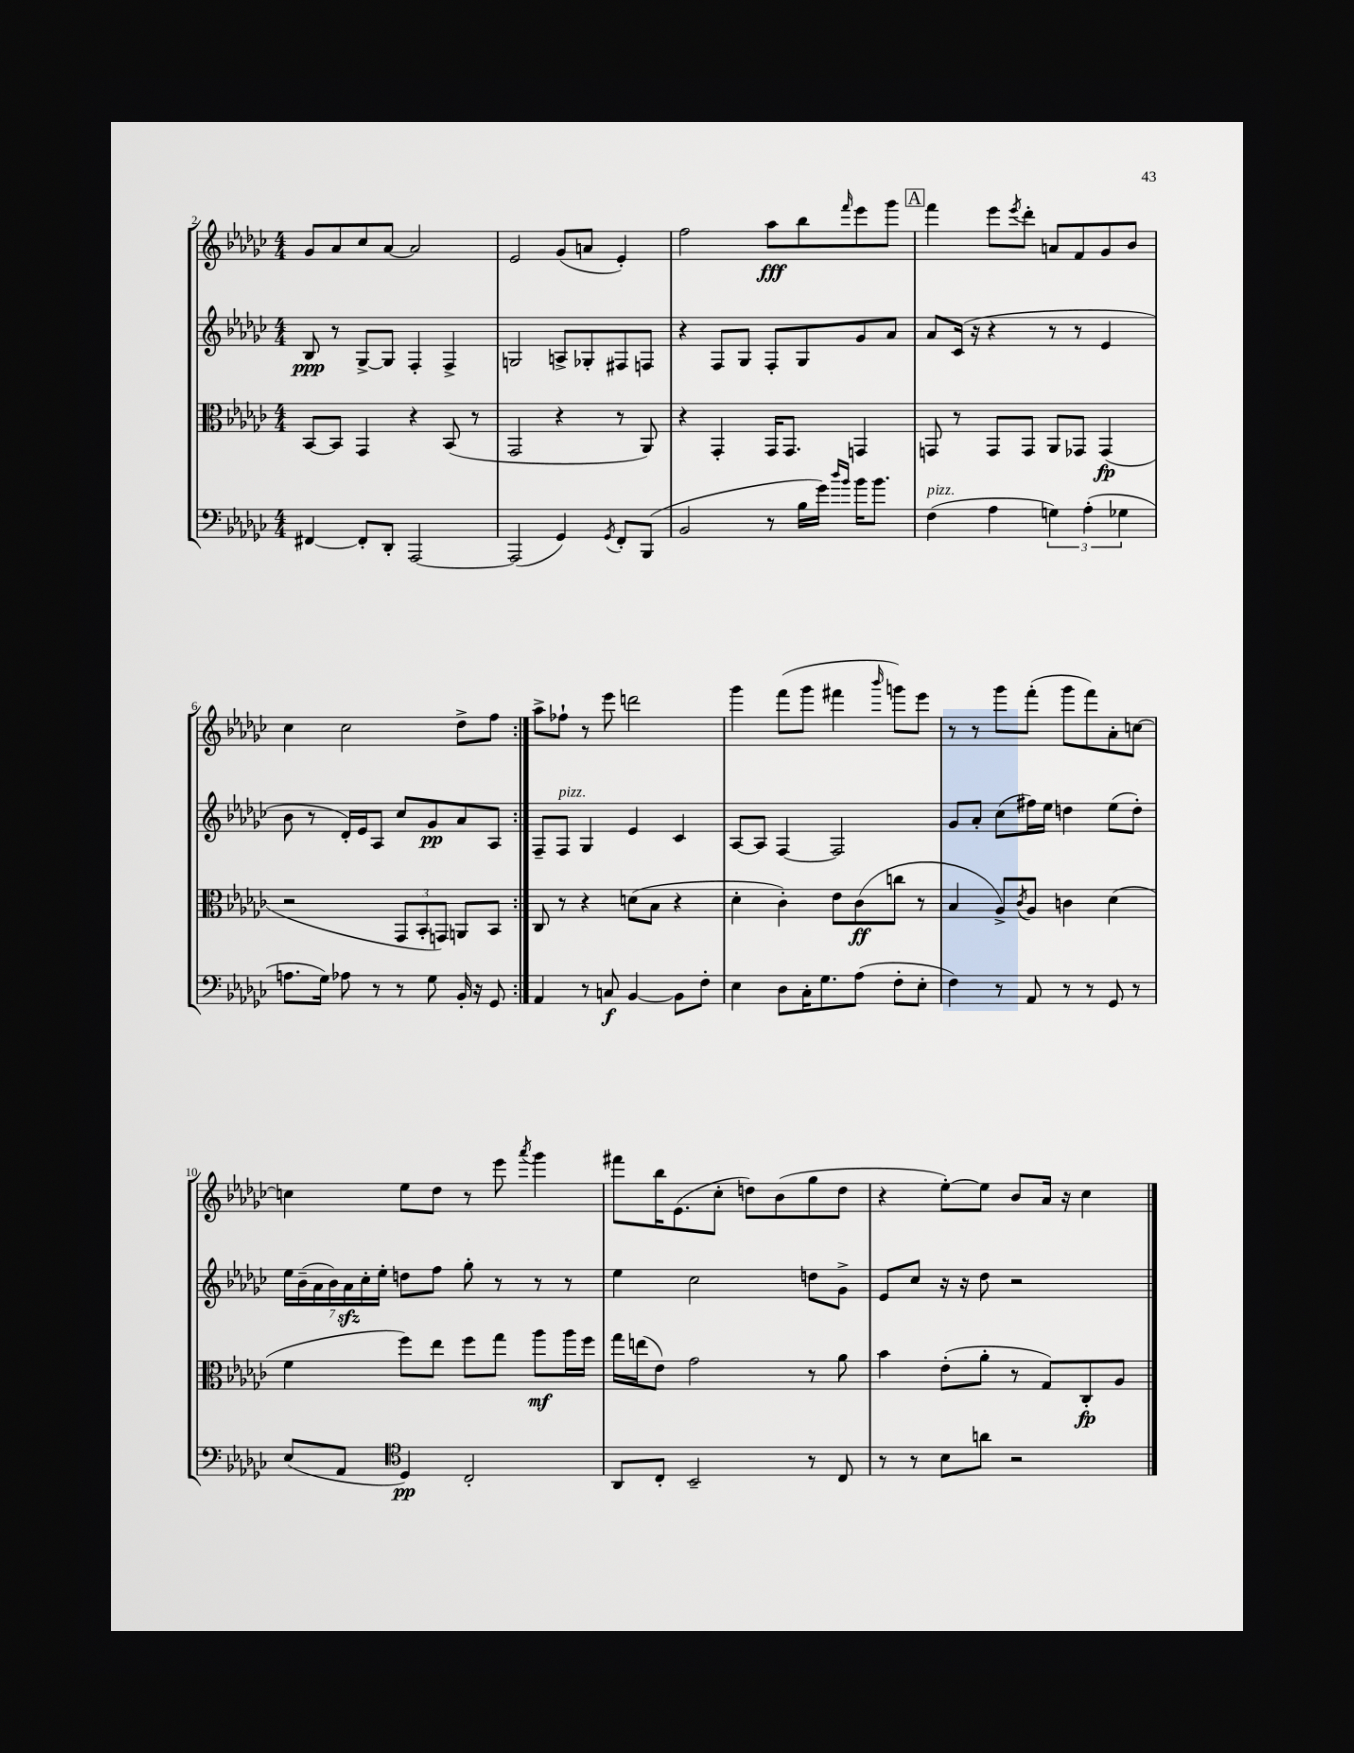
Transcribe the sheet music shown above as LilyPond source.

<<
\new StaffGroup <<
\new Staff = "s0" {
    \clef treble \key ges \major \numericTimeSignature \time 4/4
    \repeat volta 2 { ges'8 aes'8 ces''8 aes'8~ aes'2 |
    ees'2 ges'8( a'8 ees'4-.) |
    f''2 aes''8\fff bes''8 \grace { f'''16 } ees'''8 ges'''8 |
    \mark \markup { \box "A" } f'''4 ees'''8 \acciaccatura { ees'''8 } des'''8-. a'8 f'8 ges'8 bes'8 |
    ces''4 ces''2 des''8-> f''8 | }
    aes''8-> fes''8-! r8 ees'''8 d'''2 |
    ges'''4 f'''8( ges'''8 fis'''4 \grace { bes'''16 } g'''8) ees'''8 |
    r8 r8 ges'''8 f'''8-.( ges'''8 f'''8) aes'8-. c''8~ |
    c''4 ees''8 des''8 r8 ees'''8 \acciaccatura { aes'''8 } ges'''4 |
    fis'''8 bes''16 ees'8.( ces''8-. d''8) bes'8( ges''8 d''8 |
    r4 ees''8~-.) ees''8 bes'8 aes'16 r16 ces''4 \bar "|." |
}
\new Staff = "s1" {
    \clef treble \key ges \major \numericTimeSignature \time 4/4
    \repeat volta 2 { bes8\ppp r8 ges8~-> ges8 f4-. f4-> |
    g2 a8-> ges8-. fis8 f8 |
    r4 f8 ges8 f8-. ges8 ges'8 aes'8 |
    \mark \markup { \box "A" } aes'8 ces'16( r16 r4 r8 r8 ees'4 |
    bes'8 r8 des'16-.) ees'16 aes8 ces''8 ges'8\pp aes'8 aes8 | }
    f8-- f8^\markup { \italic "pizz." } ges4 ees'4 ces'4 |
    aes8~ aes8 f4~ f2 |
    ges'8 aes'8-. ces''8( fis''16) ees''16 d''4 ees''8( d''8-.) |
    \tuplet 7/4 { ees''16 bes'16--( aes'16 bes'16) aes'16\sfz ces''16-. ees''16-. } d''8 f''8 ges''8-. r8 r8 r8 |
    ees''4 ces''2 d''8 ges'8-> |
    ees'8 ces''8 r16 r16 des''8 r2 \bar "|." |
}
\new Staff = "s2" {
    \clef alto \key ges \major \numericTimeSignature \time 4/4
    \repeat volta 2 { bes,8~ bes,8 ges,4 r4 bes,8( r8 |
    ges,2 r4 r8 aes,8) |
    r4 ges,4-. ges,16 ges,8. g,4 |
    \mark \markup { \box "A" } g,8 r8 g,8 g,8 aes,8 ges,8 ges,4\fp( |
    r2 \tuplet 3/2 { ges,8 bes,8-. g,8) } a,8 bes,8 | }
    ces8 r8 r4 d'8( bes8 r4 |
    des'4-. ces'4-.) ees'8 ces'8\ff( c''8 r8 |
    bes4 aes8->) \acciaccatura { ces'8 } aes8 c'4 des'4( |
    f'4 f''8) ees''8 f''8 ges''8 aes''8\mf aes''16 f''16 |
    ges''16 e''16( ees'8) ges'2 r8 aes'8 |
    bes'4 ees'8-.( aes'8-. r8 ges8) ces8-.\fp aes8 \bar "|." |
}
\new Staff = "s3" {
    \clef bass \key ges \major \numericTimeSignature \time 4/4
    \repeat volta 2 { fis,4~ fis,8-. des,8-. aes,,2~ |
    aes,,2( ges,4) \acciaccatura { ges,8 } f,8-. bes,,8( |
    bes,2 r8 bes16 ges'16) \grace { des''16 bes'16 } bes'16 bes'8. |
    \mark \markup { \box "A" } f4^\markup { \italic "pizz." }( aes4 \tuplet 3/2 { g4) aes4-.( ges4 } |
    a8. ges16) aes8 r8 r8 ges8 bes,16-. r16 ges,8 | }
    aes,4 r8 c8\f bes,4~ bes,8 f8-. |
    ees4 des8 ces16-. ges8. aes8( f8-. ees8-. |
    f4) r8 aes,8 r8 r8 ges,8 r8 |
    ees8( aes,8 \clef tenor des4\pp) ces2-. |
    aes,8 ces8-. bes,2-- r8 ces8 |
    r8 r8 bes8 a'8 r2 \bar "|." |
}
>>
>>
\layout { \context { \Score currentBarNumber = #2 } }
